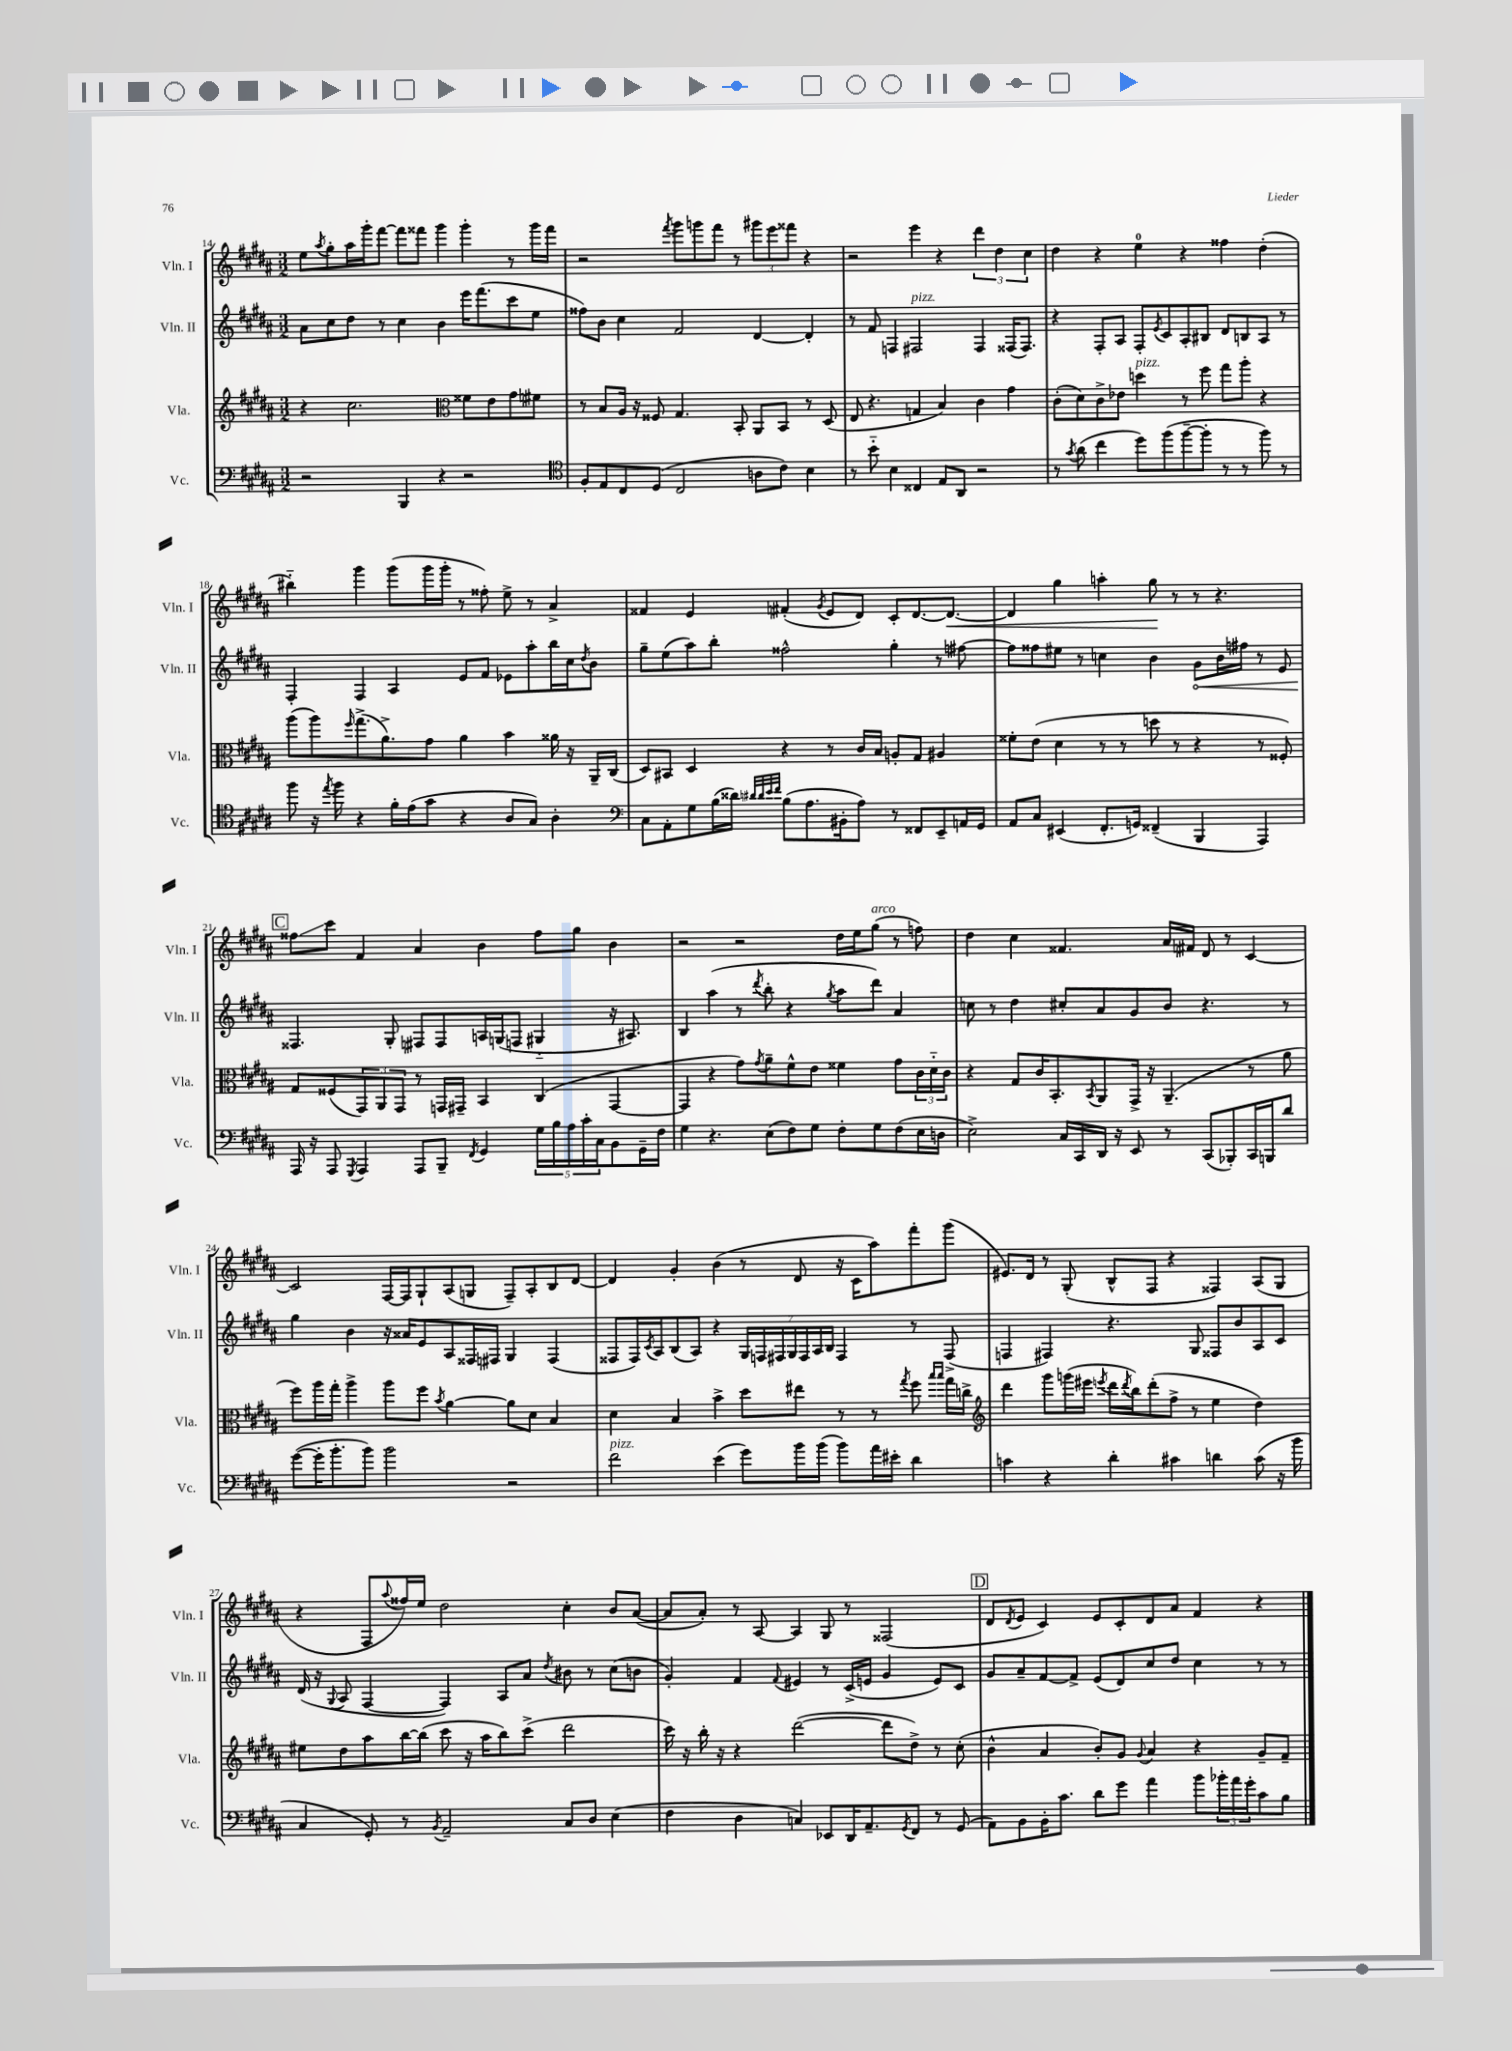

**kern	**kern	**kern	**kern
*staff4	*staff3	*staff2	*staff1
*clefF4	*clefG2	*clefG2	*clefG2
*k[f#c#g#d#a#]	*k[f#c#g#d#a#]	*k[f#c#g#d#a#]	*k[f#c#g#d#a#]
*M3/2	*M3/2	*M3/2	*M3/2
2r	4r	8a#	8ee
.	.	.	8qaa#
.	.	8cc#	8gg#'
.	2.cc#	8dd#	16aa#
.	.	.	16ggg#'
.	.	8r	[8fff#
4BBB	.	4cc#	8fff#]
.	.	.	8fff##
4r	.	4b	4ggg#
*	*clefC3	*	*
2r	8f##	16eee	4ggg#'
.	.	(8.fff#	.
.	8e	.	.
.	8g#	8ccc#	8r
.	8f#	8ee	16ggg#
.	.	.	16fff##
=	=	=	=
*clefC4	*	*	*
8F#'	8r	8ff##)	2r
8E	8B	8b	.
8C#	16A#	4cc#	.
.	16r	.	.
(8D#	8F##	.	.
.	.	.	8qfff#
2C#	4.G#	2f#	8ggg#
.	.	.	8ggg
.	.	.	8fff#
.	8BB'	.	8r
8A	8AA#	[4d#	12ggg#
.	.	.	12eee
8c#)	8BB	.	.
.	.	.	12fff##
4B	8r	4d#']	4r
.	(8D#	.	.
=	=	=	=
8r	8E	8r	2r
8b'~	4.r	8f#	.
4B	.	4F	.
4C##	4G	2F#	4eee
8E	4B)	.	4r
8AA#	.	.	.
2r	4c#	4F#	6ddd#
.	.	.	6dd#
.	4g#	(16F##	.
.	.	8.F##)	.
.	.	.	6cc#
=	=	=	=
8r	(8c#'	4r	4dd#
8qg#	.	.	.
(8a#	8d#)	.	.
4cc#	8c#^	8F#'	4r
.	8e-	8A#	.
8dd#)	4dd	8F#'	4ee
.	.	8qe	.
(8ff#	.	8c#	.
[8ff#~	8r	8A#'	4r
8ff#']	8ff#	8B#	.
8r	8gg#	8d#	4ff##
8r	8aa#'	8B	.
8ff#)	4r	8A#	(4dd#'
8r	.	8r	.
=	=	=	=
8ff#	(8aa#	4F#'	4bb#'~)
16r	8aa#)	.	.
8qee	.	.	.
16ff#	.	.	.
.	16qqff#	.	.
4r	(8.gg#^	4F#	4ggg#
.	8.a#^)	.	.
16f#'	.	4A#	(8ggg#
(16e	.	.	.
8g#	8g#	.	16ggg#
.	.	.	16ggg#'
4r	4a#	8e	8r
.	.	8f#	8ff##')
8A#	4b	8e-	8ee^
8G#)	.	8aa#'	8r
4A#'	16a##	16bb	4a#^
.	16r	16cc#	.
.	.	8qdd#	.
.	16AA#~	8b	.
.	(16C#	.	.
=	=	=	=
*clefF4	*	*	*
8C#	8D#)	8gg#~	4f##
8AA#'	8BB#	(8ee	.
8G#	4D#	8aa#)	4e
(16B	.	8bb'	.
16d##)	.	.	.
32qqd#	.	.	.
32qqd#	.	.	.
32qqe	.	.	.
32qqf#	.	.	.
(8B	4r	2ff##^^	(4f#'
8.A#	.	.	.
.	.	.	8qg#
.	8r	.	8e
16BB#'	.	.	.
8A#)	16c#	.	8d#)
.	16B	.	.
8r	8A'	4gg#'	8c#'
8FF##	8G#	.	[8.d#
8EE~	4A#	8r	.
.	.	.	8.d#_
16AA	.	[8ff#	.
16GG#	.	.	.
=	=	=	=
8AA#	8f##'	8ff#]	4d#]
8C#	(8e	8ff##	.
(4EE#	4d#	8ee#	4gg#
.	.	8r	.
8.FF#'	8r	4cc	4aa'
.	8r	.	.
16GG)	.	.	.
(4FF##~	8dd	4b	8gg#
.	8r	.	8r
4BBB	4r	8g#	8r
.	.	16b	4.r
.	.	16ff#	.
4AAA#)	8r	8r	.
.	8F##')	8e	.
=	=	=	=
16AAA#	8G#	4.F##	8ff##
16r	.	.	.
8AAA#	(8F##	.	8ccc#
8qGGG#	.	.	.
4AAA#	12GG#)	.	4f#
.	12AA#	.	.
.	.	8G#'	.
.	12GG#	.	.
8AAA#	8r	8F#	4a#
8BBB~	16GG	8F#	.
.	16GG#~	.	.
8qFF#	.	.	.
4GG#	4BB	16A	4b
.	.	(16G	.
.	.	8F	.
20G#	(4C#	4G#'~	8ff##
20B	.	.	.
20A#	.	.	.
.	.	.	8gg#
20c#'	.	.	.
20C#	.	.	.
8BB	[4GG#	16r	4b
.	.	8.A#)	.
16GG#~	.	.	.
16F#	.	.	.
=	=	=	=
4G#	4GG#]	4B	2r
4.r	4r	(4aa#	.
.	8g#)	8r	2r
.	8qg#	8qddd#	.
(8E	8a#~	8bb'	.
8F#)	8f#^^	4r	.
8G#	8e	.	.
.	.	8qgg#	.
8F#'	4f##	8aa#	16dd#
.	.	.	16ee
8G#	.	8ddd#)	(8gg#
(8F#	8g#	4a#	8r
16E	24c#	.	8ff)
.	24d#'~	.	.
16D	.	.	.
.	24c#	.	.
=	=	=	=
2E^)	4r	8cc	4dd#
.	.	8r	.
.	8G#	4dd#	4cc#
.	16c#	.	.
.	8.BB'	.	.
16C#	.	8cc#'	4.f##
16CC#	.	.	.
.	8qBB	.	.
16DD#	8AA#	8a#	.
16r	.	.	.
8EE	16GG#^	8g#	.
.	16r	.	.
8r	(4.AA#~	8b	16a#
.	.	.	16f#
(8CC#	.	4.r	8d#
8BBB-')	.	.	8r
16CC#	8r	.	[4c#
16BBB	.	.	.
8d#	8a#	8r	.
=	=	=	=
([8g#	8ff#)	4gg#	2c#]
16g#']	16aa#	.	.
8.b'	16gg#'	.	.
.	4aa#^	4b	.
8b)	.	.	.
2b	8aa#	16r	[16F#
.	.	16a##	16F#]
.	8ff#	8e	8G#`
.	8qb	.	.
.	[4a#	8A#	(8A#
.	.	16F##	8G
.	.	16F#	.
2r	8a#]	4G#	8F#~)
.	8d#	.	8A#'
.	4B	(4F#	8B
.	.	.	[8d#
=	=	=	=
2f#	4d#	8F##	4d#]
.	.	16F##)	.
.	.	8qc#	.
.	.	16A#	.
.	4B	(8B	4g#'
.	.	8A#)	.
(4e	4b^	4r	(4b
8g#)	8dd#	28G#	8r
.	.	28F	.
.	.	28F#	.
.	.	28G#	.
16b	8ee#	.	8d#
.	.	28F#	.
.	.	28A#	.
(16b	.	.	.
.	.	28B	.
8b)	8r	4F#	16r
.	.	.	16c#
16a#	8r	.	8aa#)
16e#'	.	.	.
.	8qgg#	.	.
4d#	8ff#	8r	8fff#'
.	16qqbb	.	.
.	16qqbb	.	.
.	16gg#	(8F#^	(8ggg#
.	16cc^	.	.
=	=	=	=
*	*clefG2	*	*
4c	4ddd#	4F	8.e#)
.	.	.	16d#
4r	8ggg#	4F#)	8r
.	(16ggg	.	(8G#'
.	16eee#	.	.
.	8qeee	.	.
4d#'	16ddd#	4.r	8B^^
.	8qddd#	.	.
.	16bb)	.	.
.	(8ddd#'	.	8F#
4c#	8ff#^	.	4r
.	8r	8G#	.
4d	4ee	8F##	4F##)
.	.	8b	.
(8c#	4dd#)	8A#	(8A#
16r	.	8c#	8G#
16b	.	.	.
=	=	=	=
4C#	8ee#	(16d#	4r
.	.	16r	.
.	.	8qqG#	.
.	8dd#	8A#	.
8GG#')	8aa#	[4F#	8F#
.	.	.	8qqaa#
8r	[16bb	.	16ff##)
.	(16bb]	.	16ee
8qBB	.	.	.
2AA#~	8ccc#	4F#])	2dd#
.	16r	.	.
.	16aa#	.	.
.	8bb)	8A#	.
.	(8ccc#^	8a#	.
.	.	8qdd#	.
8C#	2ddd#	8b#	4cc#'
8D#	.	8r	.
(4E	.	(8cc#	8b
.	.	8b	([8a#
=	=	=	=
4F#	16ccc#)	4g#')	8a#]
.	16r	.	.
.	16bb'	.	8a#')
.	16r	.	.
4D#	4r	4f#	8r
.	.	.	[8A#
.	.	8qqf#	.
4C)	([2ddd#	4e#	4A#]
8EE-	.	8r	8G#
16DD#	.	(16c#^	8r
8.AA#~	.	16e	.
.	8ddd#]	4g#	(2F##
8qGG#	.	.	.
8FF#	8dd#^)	.	.
8r	8r	8e)	.
(8GG#	(8cc#'	8c#	.
=	=	=	=
8AA#)	4b^^	8g#	8d#
.	.	.	8qd#
8BB	.	8a#~	8e
16BB'	4a#	[8f#	4c#)
8.c#	.	.	.
.	.	8f#^]	.
8d#	8b')	(8e	8e
8g#	8g#	8d#)	8c#'
.	8qqg#	.	.
4a#	4a#	8cc#	8d#
.	.	8dd#	8a#
8b	4r	4cc#	4f#
24b-'	.	.	.
24a#	.	.	.
24g#'	.	.	.
8c#	8g#~	8r	4r
8B	8f#~	8r	.
==	==	==	==
*-	*-	*-	*-
